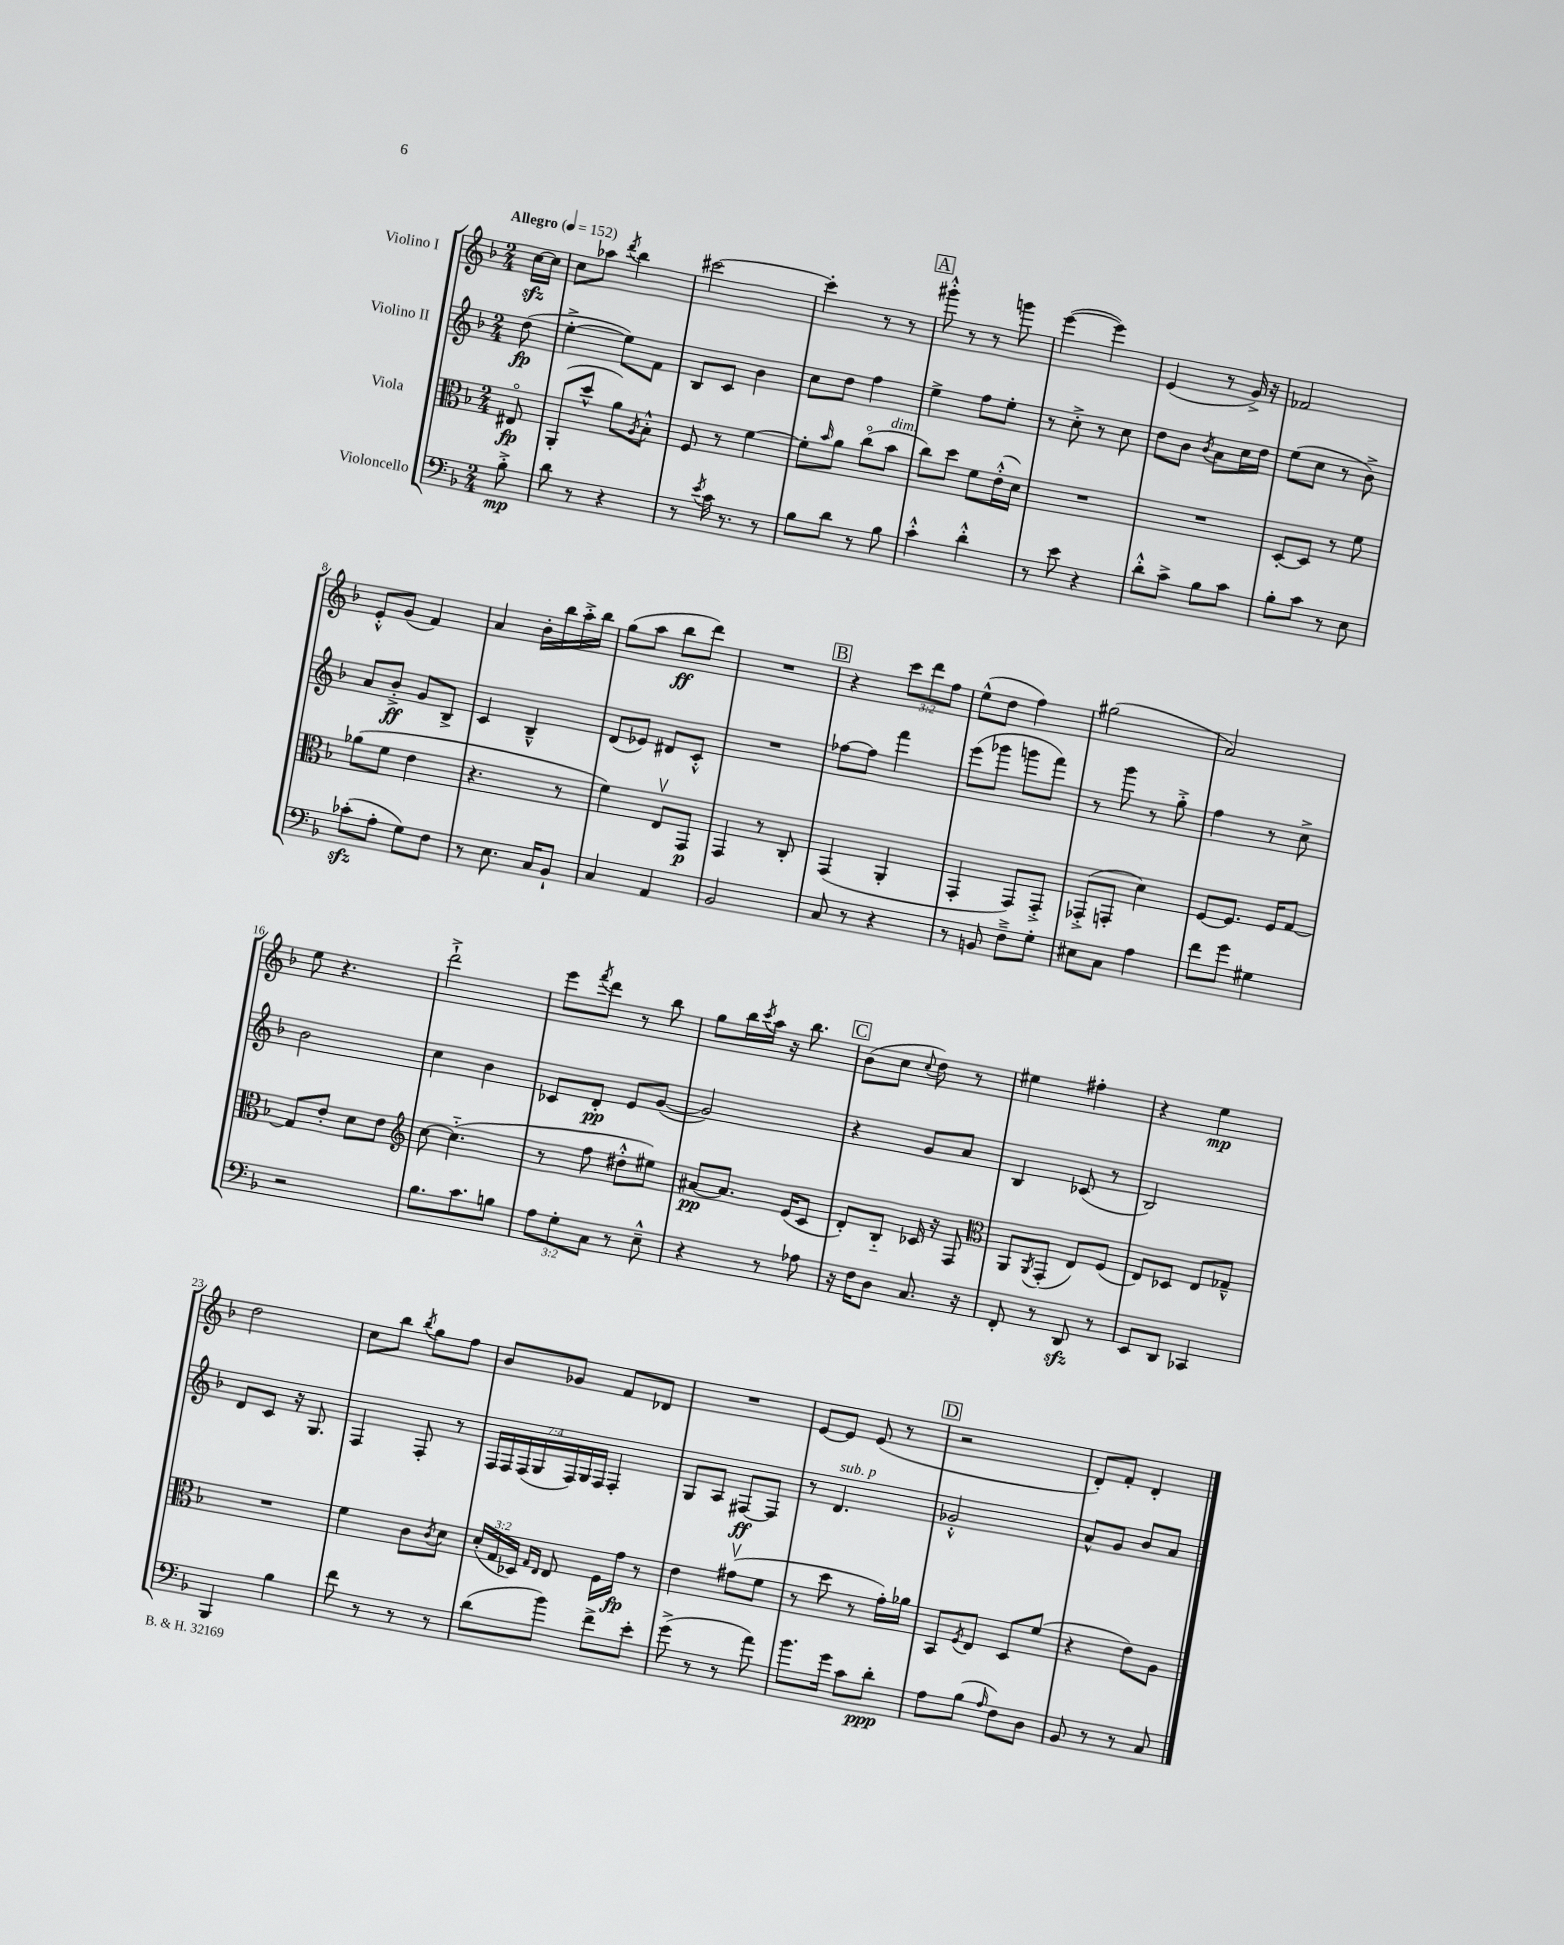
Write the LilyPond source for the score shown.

<<
\new StaffGroup <<
\new Staff = "s0" \with { instrumentName = "Violino I" } {
    \clef treble \key f \major \numericTimeSignature \time 2/4 \override Staff.TupletNumber.text = #tuplet-number::calc-fraction-text \partial 8 \tempo "Allegro" 4 = 152
    c''16~\sfz c''16 |
    c''8 aes''8 \acciaccatura { d'''8 } bes''4 |
    cis'''2~ |
    cis'''4-. r8 r8 |
    \mark \markup { \box "A" } gis'''8-.-^ r8 r8 g'''8 |
    e'''4~( e'''4) |
    e'4( r8 g'16->) r16 |
    fes'2 |
    e'8-.-^ g'8( f'4) |
    a'4 bes'16-. bes''16 a''16-.-> bes''16 |
    g''8( a''8 bes''8\ff d'''8) |
    R2 |
    \mark \markup { \box "B" } r4 \tuplet 3/2 { c'''8 d'''8 f''8 } |
    e''8-^( d''8 f''4) |
    gis''2( |
    a'2) |
    e''8 r4. |
    d'''2-!-> |
    e'''8 \acciaccatura { f'''8 } d'''8 r8 bes''8 |
    g''8 bes''16 \acciaccatura { c'''8 } a''16 r16 bes''8. |
    \mark \markup { \box "C" } bes'8( c''8 \appoggiatura { c''8 } d''8) r8 |
    eis''4 fis''4-. |
    r4 e''4\mp |
    d''2 |
    c''8 bes''8 \acciaccatura { bes''8 } g''8 f''8 |
    bes'8 ges'8 f'8 des'8 |
    R2 |
    e'8~ e'8 e'8( r8 |
    \mark \markup { \box "D" } r2 |
    d'8-.) f'8-. d'4-. \bar "|." |
}
\new Staff = "s1" \with { instrumentName = "Violino II" } {
    \clef treble \key f \major \numericTimeSignature \time 2/4 \override Staff.TupletNumber.text = #tuplet-number::calc-fraction-text \partial 8
    d''8\fp( |
    e''4~-.-> e''8) f'8 |
    bes8 c'8 bes'4 |
    c''8 d''8 f''4 |
    \mark \markup { \box "A" } e''4-> f''8 e''8-. |
    r8 c''8-.-> r8 c''8 |
    d''8 bes'8 \acciaccatura { bes'8 } a'8 c''16 d''16 |
    e''8( c''8 r8 bes'8->) |
    a'8 bes'8-.->\ff g'8 bes8-> |
    c'4 bes4---^ |
    d'8( ees'8) dis'8 c'8-.-^ |
    R2 |
    \mark \markup { \box "B" } fes''8~ fes''8 f'''4 |
    e'''8( ges'''8 g'''8 f'''8) |
    r8 g'''8 r8 g''8-.-> |
    f''4 r8 c''8-> |
    bes'2 |
    c''4 bes'4 |
    ces'8 d'8-.\pp e'8 g'8~( |
    g'2) |
    \mark \markup { \box "C" } r4 g'8 a'8 |
    bes4 ces'8( r8 |
    bes2) |
    d'8 c'8 r16 g8. |
    f4 f8-. r8 |
    \tuplet 7/4 { f16 f16 f16( g16 f16) g16 f16 } f4-. |
    g8 a8 fis8~\ff fis8 |
    r8 d'4.^\markup { \italic "sub. p" } |
    \mark \markup { \box "D" } ges'2-.-^ |
    a'8-^ g'8 bes'8 a'8 \bar "|." |
}
\new Staff = "s2" \with { instrumentName = "Viola" } {
    \clef alto \key f \major \numericTimeSignature \time 2/4 \override Staff.TupletNumber.text = #tuplet-number::calc-fraction-text \partial 8
    eis8\flageolet\fp |
    a,8-.( d''8-^ a'8) \acciaccatura { a8 } bes8-.-^ |
    f8 r8 f'4~ |
    f'8-. \grace { bes'16 } a'8 c''8\flageolet( bes'8^\markup { \italic "dim." } |
    \mark \markup { \box "A" } c''8) d''8 f'8 e'16-.-^( d'16) |
    R2 |
    R2 |
    d8~-. d8 r8 f'8 |
    aes'8( f'8 e'4 |
    r4. r8 |
    f'4) e8\upbow g,8\p |
    g,4 r8 c8-. |
    \mark \markup { \box "B" } g,4( a,4-. |
    g,4-. g,8) g,8-.-> |
    ges,8-.->( g,8-. d'4) |
    f8~ f8. f16 g8~ |
    g8 e'8-. d'8 e'8 |
    \clef treble c''8~ c''4.-_( |
    r8 f''8 dis''8-.-^ eis''8) |
    ais'8~\pp ais'8. e'16( c'8 |
    \mark \markup { \box "C" } d'8-.) bes8-_ ces'16 r16 f8 |
    \clef alto a,8 \acciaccatura { a,8 } g,8-.( e8) f8( |
    e8) des8 e8 ges8---^ |
    R2 |
    f'4 c'8 \acciaccatura { c'8 } d'8 |
    \tuplet 3/2 { d'16-.( g16 des16) } \grace { g16 e16 } e8 f16 g'16\fp r8 |
    e'4 gis'8\upbow( f'8 |
    r8 d''8 r8 g'16-.) aes'16 |
    \mark \markup { \box "D" } bes,8 \acciaccatura { f8 } e8 d8 f'8( |
    r4 e'8) a8 \bar "|." |
}
\new Staff = "s3" \with { instrumentName = "Violoncello" } {
    \clef bass \key f \major \numericTimeSignature \time 2/4 \override Staff.TupletNumber.text = #tuplet-number::calc-fraction-text \partial 8
    bes8-.->\mp |
    d'8 r8 r4 |
    r8 \acciaccatura { e'8 } c'16 r8. r8 |
    bes8 d'8 r8 bes8 |
    \mark \markup { \box "A" } c'4-.-^ d'4-.-^ |
    r8 e'8 r4 |
    d'8-.-^ c'8-> bes8 c'8 |
    bes8-. c'8 r8 e8 |
    ces'8-.\sfz( a8-. g8) f8 |
    r8 e8. c16 bes,8-! |
    c4 a,4 |
    bes,2 |
    \mark \markup { \box "B" } c8 r8 r4 |
    r8 b,8 f8---> g8-. |
    eis8 c8 a4 |
    f'8 g'8 gis4 |
    r2 |
    bes8. c'8. b8 |
    \tuplet 3/2 { a8 g8-. c8 } r8 e8---^ |
    r4 r8 aes8 |
    \mark \markup { \box "C" } r16 f16 d8 c8. r16 |
    f,8-. r8 d,8\sfz r8 |
    e,8 d,8 ces,4 |
    bes,,4 bes4 |
    f'8 r8 r8 r8 |
    d'8( bes'8) f'8-> e'8-. |
    g'8->( r8 r8 a'8) |
    bes'8. g'16 c'8 d'8-.\ppp |
    \mark \markup { \box "D" } a8 bes8( \grace { a16 } f8) d8 |
    bes,8 r8 r8 c8 \bar "|." |
}
>>
>>
